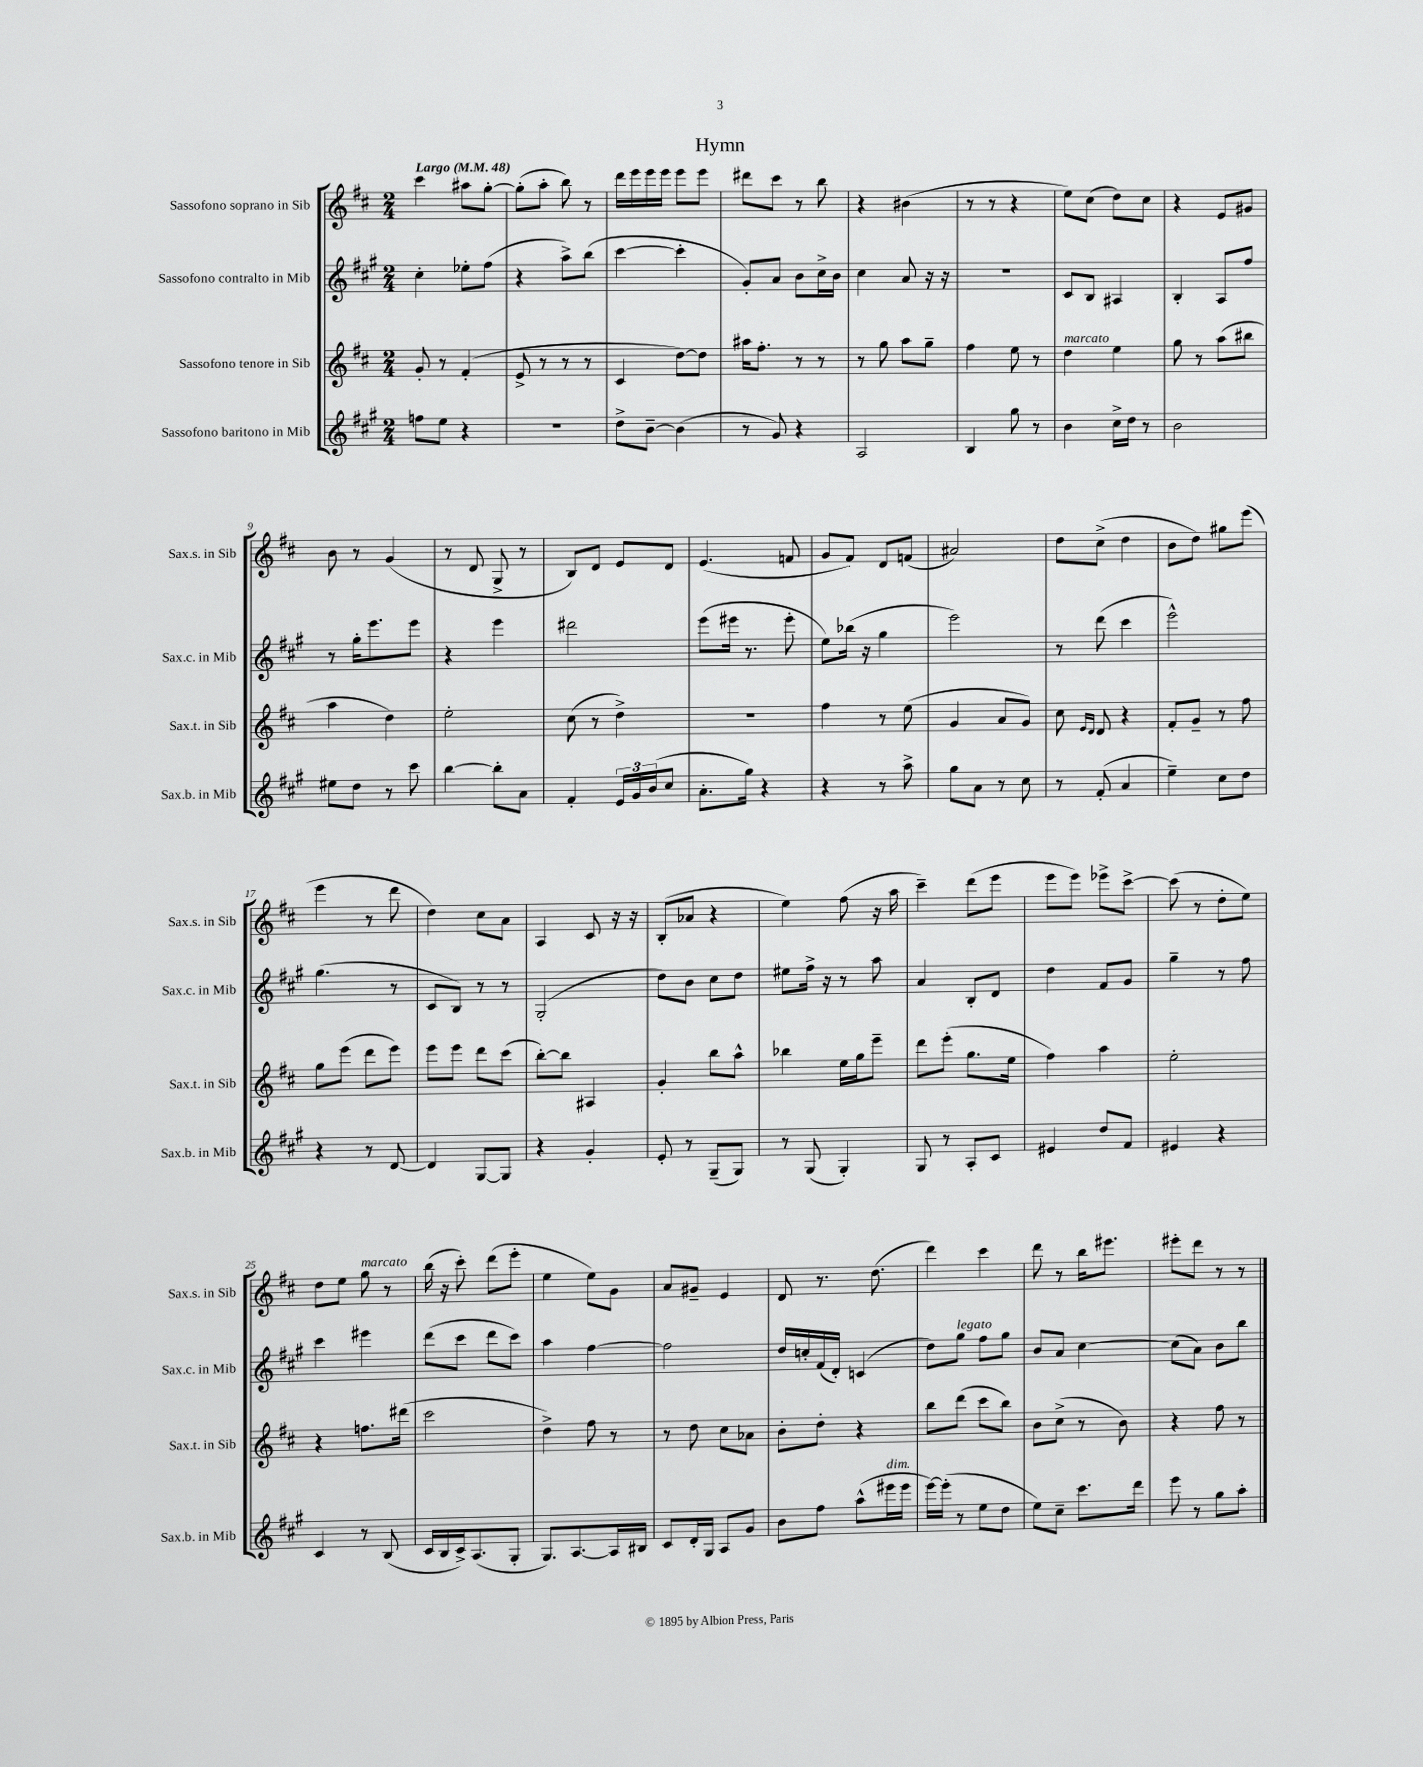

**kern	**kern	**kern	**kern
*part4	*part3	*part2	*part1
*staff4	*staff3	*staff2	*staff1
*I"Sassofono baritono in Mib	*I"Sassofono tenore in Sib	*I"Sassofono contralto in Mib	*I"Sassofono soprano in Sib
*I'Sax.b. in Mib	*I'Sax.t. in Sib	*I'Sax.c. in Mib	*I'Sax.s. in Sib
*clefG2	*clefG2	*clefG2	*clefG2
*k[f#c#g#]	*k[f#c#]	*k[f#c#g#]	*k[f#c#]
*M2/4	*M2/4	*M2/4	*M2/4
*MM48	*MM48	*MM48	*MM48
=1	=1	=1	=1
!	!	!	!LO:TX:a:B:t=Largo
8ffn\L	8g'/	4cc#'\	4ccc#\
8ee\J	8r	.	.
4r	(4f#'/	8ee-X'\L	8aa#X\L
.	.	(8ff#\J	[8gg'\J
=2	=2	=2	=2
2r	8e^/	4r	(8gg'\L]
.	8r	.	8aa'\J
.	8r	8aa^\L)	8bb\)
.	8r	(8bb\J	8r
=3	=3	=3	=3
8dd^\L	4c#/	[4ccc#\	16ddd\LL
.	.	.	16eee\
[8b~\J	.	.	16eee\
.	.	.	16eee\JJ
(4b\]	[8dd\L)	4ccc#'\]	8eee\L
.	8dd\J]	.	8eee\J
=4	=4	=4	=4
8r	16aa#X\KL	8g#'/L)	8ddd#X\L
.	8.ff#'\J	.	.
8g#/)	.	8a/J	8ccc#\J
4r	8r	8b\L	8r
.	8r	16cc#^\L	8bb\
.	.	16b\JJ	.
=5	=5	=5	=5
2A/	8r	4cc#\	4r
.	8gg\	.	.
.	8aa\L	8a/	(4b#X\
.	8gg~\J	16r	.
.	.	16r	.
=6	=6	=6	=6
4B/	4ff#\	2r	8r
.	.	.	8r
8gg#\	8ee\	.	4r
8r	8r	.	.
=7	=7	=7	=7
!	!LO:TX:a:i:t=marcato	!	!
4b\	4dd\	8c#/L	8ee\L)
.	.	8B/J	(8cc#\J
16cc#^\LL	4ee\	4A#X/	8dd\L)
16dd\JJ	.	.	.
8r	.	.	8cc#\J
=8	=8	=8	=8
2b\	8gg\	4B'/	4r
.	8r	.	.
.	(8aa\L	8A/L	8e/L
.	8bb#X\J	8ff#/J	8g#X/J
!!LO:LB:g=z
=9	=9	=9	=9
8ee#X\L	4aa\	8r	8b\
8dd\J	.	16gg#'\KL	8r
.	.	8.eee\	.
8r	4dd\)	.	(4g/
8ccc#\	.	8eee\J	.
=10	=10	=10	=10
[4bb\	2ee'\	4r	8r
.	.	.	8d/
8bb'\L]	.	4eee\	8G^/
8a\J	.	.	8r
=11	=11	=11	=11
4f#'/	(8cc#\	2ddd#X\	8B/L)
.	8r	.	8d/J
24e/LL	4dd^\)	.	8e/L
24g#/	.	.	.
(24b/J	.	.	.
8cc#/J	.	.	8d/J
=12	=12	=12	=12
8.a'\L	2r	(8eee\L	(4.e/
.	.	16eee#X\Jk	.
16gg#\Jk)	.	8.r	.
4r	.	.	.
.	.	8eee#'\	8fn/
=13	=13	=13	=13
4r	4ff#\	8ee\L)	8g/L
.	.	(16bb-X\Jk	8f#/J)
.	.	16r	.
8r	8r	4gg#\	8d/L
8aa^\	(8ee\	.	(8fn/J
=14	=14	=14	=14
8gg#\L	4g/	2eee\)	2a#X/)
8a\J	.	.	.
8r	8a/L	.	.
8cc#\	8g/J)	.	.
=15	=15	=15	=15
8r	8cc#\	8r	8dd\L
.	16qqe/LL	.	.
.	16qqd/JJ	.	.
(8f#'/	8d/	(8ddd\	(8cc#^\J
4a/	4r	4ccc#\	4dd\
=16	=16	=16	=16
4ee~\)	8f#'/L	2eee^^\)	8b\L
.	8g~/J	.	8dd\J)
8cc#\L	8r	.	8gg#X\L
8dd\J	8ff#\	.	(8eee\J
!!LO:LB:g=z
=17	=17	=17	=17
4r	8gg\L	(4.gg#\	4eee\
.	(8eee\J	.	.
8r	8ddd\L	.	8r
[8d/	8eee\J)	8r	8ddd\
=18	=18	=18	=18
4d/]	8eee\L	8c#/L	4dd\)
.	8eee\J	8B/J)	.
[8G#/L	8ddd\L	8r	8cc#\L
8G#/J]	(8ccc#\J	8r	8a\J
=19	=19	=19	=19
4r	[8bb'\L)	(2G#'/	4A/
.	8bb\J]	.	.
4g#'/	4A#X/	.	8c#/
.	.	.	16r
.	.	.	16r
=20	=20	=20	=20
8e'/	4g'/	8dd\L)	(8B'/L
8r	.	8b\J	8a-X/J
(8G#~/L	8bb\L	8cc#\L	4r
8G#/J)	8aa^^\J	8dd\J	.
=21	=21	=21	=21
8r	4bb-X\	8ee#X\L	4ee\)
(8G#/	.	16ff#^\Jk	.
.	.	16r	.
4G#'/)	16ee\LL	8r	(8ff#\
.	16gg\J	.	.
.	8eee~\J	8aa\	16r
.	.	.	16aa\
=22	=22	=22	=22
8G#/	8ddd\L	4a/	4ccc#~\)
8r	(8eee'\J	.	.
8A'/L	8.gg\L	8B'/L	(8ddd\L
8c#/J	.	8d/J	8eee\J
.	16ee\Jk	.	.
=23	=23	=23	=23
4e#X/	4ff#\)	4dd\	8eee\L
.	.	.	8eee\J)
8dd/L	4aa\	8f#/L	8eee-X^\L
8f#/J	.	8g#/J	[8ccc#^\J
=24	=24	=24	=24
4e#X/	2ee'\	4gg#~\	(8ccc#\]
.	.	.	8r
4r	.	8r	8dd'\L
.	.	8ff#\	8ee\J)
!!LO:LB:g=z
=25	=25	=25	=25
4c#/	4r	4ccc#\	8dd\L
.	.	.	8ee\J
!	!	!	!LO:TX:a:i:t=marcato
8r	8.ffn\L	4eee#X\	8gg\
(8B/	.	.	8r
.	(16ddd#X\Jk	.	.
=26	=26	=26	=26
16c#/LL	2ccc#\	(8ddd\L	(16bb\
16B/	.	.	16r
16c#^/J)	.	8ccc#\J	8ccc#'\)
(8.A/	.	.	.
.	.	8ddd\L	(8ddd\L
8G#'/J	.	8ccc#\J)	8eee'\J
=27	=27	=27	=27
8.G#/L)	4dd^\)	4aa\	4ee\
[8.A/	.	.	.
.	8ff#\	[4ff#\	8ee\L)
16A/L]	8r	.	8g\J
16B#X/JJ	.	.	.
=28	=28	=28	=28
8c#/L	8r	2ff#\]	8a/L
16d'/L	8dd\	.	8g#X~/J
16G#/JJ	.	.	.
8A/L	8cc#\L	.	4e/
8g#/J	8a-X\J	.	.
=29	=29	=29	=29
8b\L	8b'\L	16dd/LL	8d/
.	.	16ccn'/	.
8ff#\J	8dd'\J	(16f#/	8.r
.	.	16d'/JJ)	.
(8aa^^\L	4r	(4cn/	.
.	.	.	(8.dd\
!LO:TX:a:i:t=dim.	!	!	!
16eee#X\L	.	.	.
16eee#\JJ	.	.	.
=30	=30	=30	=30
[16eee\LL)	8bb\L	8dd\L)	4ddd\)
(16eee'\JJ]	.	.	.
!	!	!LO:TX:a:i:t=legato	!
8r	(8ddd\J	8gg#\J	.
8ee\L	8ccc#\L	8ff#\L	4ccc#\
8dd\J	8bb\J)	8gg#\J	.
=31	=31	=31	=31
8ee\L)	8b\L	8b/L	8ddd\
8cc#~\J	(8cc#^\J	8a/J	8r
8.ccc#\L	8r	[4cc#\	16bb\KL
.	.	.	8.eee#X\J
.	8b\)	.	.
16ddd\Jk	.	.	.
=32	=32	=32	=32
8eee\	4r	(8cc#\L]	8eee#X'\L
8r	.	8a\J)	8ddd\J
8gg#\L	8ff#\	8b\L	8r
8aa'\J	8r	8bb\J	8r
==	==	==	==
*-	*-	*-	*-
